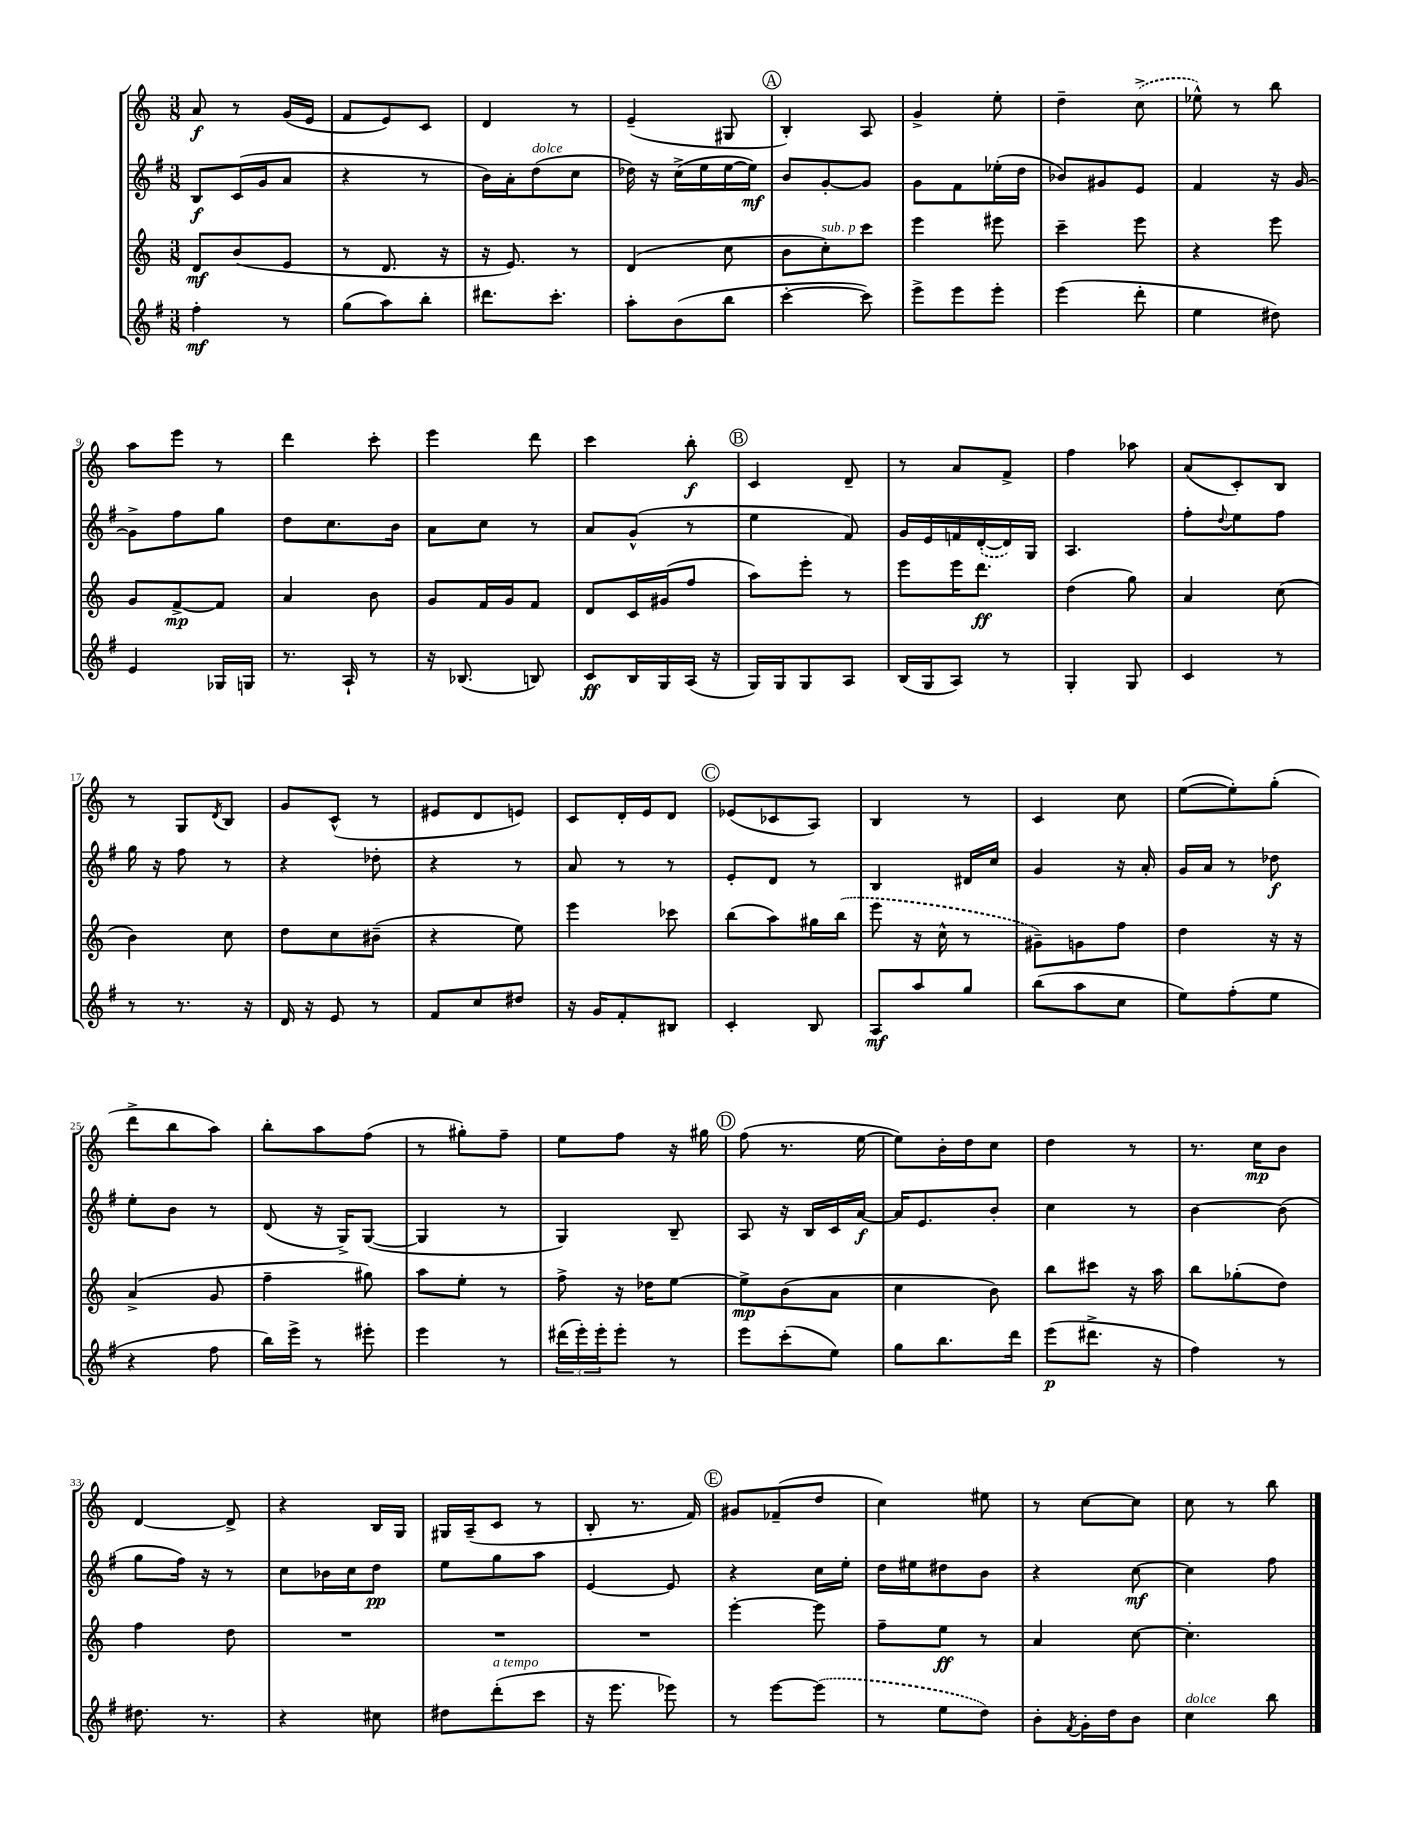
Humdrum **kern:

**kern	**dynam	**kern	**dynam	**kern	**dynam	**kern	**dynam
*part4	*part4	*part3	*part3	*part2	*part2	*part1	*part1
*staff4	*staff4	*staff3	*staff3	*staff2	*staff2	*staff1	*staff1
*clefG2	*	*clefG2	*	*clefG2	*	*clefG2	*
*k[f#]	*	*k[]	*	*k[f#]	*	*k[]	*
*M3/8	*	*M3/8	*	*M3/8	*	*M3/8	*
=1	=1	=1	=1	=1	=1	=1	=1
4ff#'\	mf	8d/L	mf	8B/L	f	8a/	f
.	.	(8b/	.	(16c/L	.	8r	.
.	.	.	.	16g/J	.	.	.
8r	.	8e/J	.	8a/J	.	(16g/LL	.
.	.	.	.	.	.	16e/JJ	.
=2	=2	=2	=2	=2	=2	=2	=2
(8gg\L	.	8r	.	4r	.	8f/L	.
8aa\)	.	8.d/	.	.	.	8e/)	.
8bb'\J	.	.	.	8r	.	8c/J	.
.	.	16r	.	.	.	.	.
=3	=3	=3	=3	=3	=3	=3	=3
8.ddd#X\L	.	16r	.	16b\LL)	.	4d/	.
.	.	8.e/)	.	16a'\J	.	.	.
!	!	!	!	!LO:TX:a:i:t=dolce	!	!	!
.	.	.	.	(8dd\	.	.	.
8.ccc'\J	.	.	.	.	.	.	.
.	.	8r	.	8cc\J	.	8r	.
=4	=4	=4	=4	=4	=4	=4	=4
8aa'\L	.	(4d/	.	16dd-X\)	.	(4e~/	.
.	.	.	.	16r	.	.	.
(8b\	.	.	.	(16cc^\LL	.	.	.
.	.	.	.	16ee\	.	.	.
8bb\J	.	8cc\	.	[16ee\	.	8G#X/	.
.	.	.	.	16ee\JJ])	mf	.	.
!!LO:REH:place=s1:t=A
=5	=5	=5	=5	=5	=5	=5	=5
[4ccc'\	.	8b\L	.	8b/L	.	4B'/)	.
!	!	!LO:TX:a:i:t=sub. p	!	!	!	!	!
.	.	8cc'\)	.	[8g'/	.	.	.
8ccc\])	.	8ccc\J	.	8g/J]	.	8A/	.
=6	=6	=6	=6	=6	=6	=6	=6
8eee^\L	.	4eee\	.	8g\L	.	4g^/	.
8eee\	.	.	.	8f#\	.	.	.
8eee'\J	.	8eee#X\	.	(16ee-X'\L	.	8ee'\	.
.	.	.	.	16dd\JJ	.	.	.
=7	=7	=7	=7	=7	=7	=7	=7
(4eee\	.	4ccc~\	.	8b-X/L)	.	4dd~\	.
.	.	.	.	8g#X/	.	.	.
8ddd'\	.	8eee\	.	8e/J	.	(8cc^\	.
=8	=8	=8	=8	=8	=8	=8	=8
4ee\	.	4r	.	4f#/	.	8ee-X^^\)	.
.	.	.	.	.	.	8r	.
8dd#X\)	.	8eee\	.	16r	.	8bb\	.
.	.	.	.	[16g/	.	.	.
!!LO:LB:g=z
=9	=9	=9	=9	=9	=9	=9	=9
4e/	.	8g/L	.	8g^\L]	.	8aa\L	.
.	.	[8f^/	mp	8ff#\	.	8eee\J	.
16G-X/LL	.	8f/J]	.	8gg\J	.	8r	.
16Gn/JJ	.	.	.	.	.	.	.
=10	=10	=10	=10	=10	=10	=10	=10
8.r	.	4a/	.	8dd\L	.	4ddd\	.
.	.	.	.	8.cc\	.	.	.
16A`/	.	.	.	.	.	.	.
8r	.	8b\	.	.	.	8ccc'\	.
.	.	.	.	16b\Jk	.	.	.
=11	=11	=11	=11	=11	=11	=11	=11
16r	.	8g/L	.	8a\L	.	4eee\	.
(8.B-X/	.	.	.	.	.	.	.
.	.	16f/L	.	8cc\J	.	.	.
.	.	16g/J	.	.	.	.	.
8Bn/)	.	8f/J	.	8r	.	8ddd\	.
=12	=12	=12	=12	=12	=12	=12	=12
8c/L	ff	8d/L	.	8a/L	.	4ccc\	.
16B/L	.	16c/L	.	(8g^^/J	.	.	.
16G/	.	(16g#X/J	.	.	.	.	.
(16A/JJ	.	8ff/J	.	8r	.	8bb'\	f
16r	.	.	.	.	.	.	.
!!LO:REH:place=s1:t=B
=13	=13	=13	=13	=13	=13	=13	=13
16G/LL)	.	8aa\L)	.	4ee\	.	4c/	.
16G/J	.	.	.	.	.	.	.
8G/	.	8eee'\J	.	.	.	.	.
8A/J	.	8r	.	8f#/)	.	8d~/	.
=14	=14	=14	=14	=14	=14	=14	=14
(16B/LL	.	8eee\L	.	16g/LL	.	8r	.
16G/J	.	.	.	16e/	.	.	.
8A/J)	.	16eee\K	.	16fn/	.	8a/L	.
.	.	8.ddd\J	ff	([16d'/	.	.	.
8r	.	.	.	16d/])	.	8f^/J	.
.	.	.	.	16G/JJ	.	.	.
=15	=15	=15	=15	=15	=15	=15	=15
4G'/	.	(4dd\	.	4.A/	.	4ff\	.
8G/	.	8gg\)	.	.	.	8aa-X\	.
=16	=16	=16	=16	=16	=16	=16	=16
4c/	.	4a/	.	8ff#'\L	.	(8a/L	.
.	.	.	.	8qqdd/	.	.	.
.	.	.	.	8ee\	.	8c'/)	.
8r	.	(8cc\	.	8ff#\J	.	8B/J	.
!!LO:LB:g=z
=17	=17	=17	=17	=17	=17	=17	=17
8r	.	4b\)	.	16gg\	.	8r	.
.	.	.	.	16r	.	.	.
8.r	.	.	.	8ff#\	.	8G/L	.
.	.	.	.	.	.	8qd/	.
.	.	8cc\	.	8r	.	8B/J	.
16r	.	.	.	.	.	.	.
=18	=18	=18	=18	=18	=18	=18	=18
16d/	.	8dd\L	.	4r	.	8g/L	.
16r	.	.	.	.	.	.	.
8e/	.	8cc\	.	.	.	(8c^^/J	.
8r	.	(8b#X~\J	.	8dd-X'\	.	8r	.
=19	=19	=19	=19	=19	=19	=19	=19
8f#/L	.	4r	.	4r	.	8e#X/L	.
8cc/	.	.	.	.	.	8d/	.
8dd#X/J	.	8ee\)	.	8r	.	8en/J)	.
=20	=20	=20	=20	=20	=20	=20	=20
16r	.	4eee\	.	8a/	.	8c/L	.
16g/KL	.	.	.	.	.	.	.
8f#'/	.	.	.	8r	.	16d'/L	.
.	.	.	.	.	.	16e/J	.
8B#X/J	.	8ccc-X\	.	8r	.	8d/J	.
!!LO:REH:place=s1:t=C
=21	=21	=21	=21	=21	=21	=21	=21
4c'/	.	(8bb\L	.	8e'/L	.	(8e-X/L	.
.	.	8aa\)	.	8d/J	.	8c-X/	.
8B/	.	16gg#X\L	.	8r	.	8A/J)	.
.	.	(16bb\JJ	.	.	.	.	.
=22	=22	=22	=22	=22	=22	=22	=22
8A/L	mf	8eee\	.	4B/	.	4B/	.
8aa/	.	16r	.	.	.	.	.
.	.	16cc^^\	.	.	.	.	.
8gg/J	.	8r	.	16d#X/LL	.	8r	.
.	.	.	.	16cc/JJ	.	.	.
=23	=23	=23	=23	=23	=23	=23	=23
(8bb\L	.	8g#X~\L)	.	4g/	.	4c/	.
8aa\	.	8gn\	.	.	.	.	.
8cc\J	.	8ff\J	.	16r	.	8cc\	.
.	.	.	.	16a'/	.	.	.
=24	=24	=24	=24	=24	=24	=24	=24
8ee\L)	.	4dd\	.	16g/LL	.	([8ee\L	.
.	.	.	.	16a/JJ	.	.	.
(8ff#'\	.	.	.	8r	.	8ee'\])	.
8ee\J	.	16r	.	8dd-X\	f	(8gg'\J	.
.	.	16r	.	.	.	.	.
!!LO:LB:g=z
=25	=25	=25	=25	=25	=25	=25	=25
4r	.	(4a^/	.	8ee'\L	.	8ddd^\L	.
.	.	.	.	8b\J	.	8bb\	.
8ff#\	.	8g/	.	8r	.	8aa\J)	.
=26	=26	=26	=26	=26	=26	=26	=26
16bb\LL)	.	4ff~\	.	(8d/	.	8bb'\L	.
16eee^\JJ	.	.	.	.	.	.	.
8r	.	.	.	16r	.	8aa\	.
.	.	.	.	16G^/KL)	.	.	.
8eee#X'\	.	8gg#X\)	.	([8G/J	.	(8ff\J	.
=27	=27	=27	=27	=27	=27	=27	=27
4eee\	.	8aa\L	.	4G/]	.	8r	.
.	.	8ee'\J	.	.	.	8gg#X'\L)	.
8r	.	8r	.	8r	.	8ff~\J	.
=28	=28	=28	=28	=28	=28	=28	=28
(24ddd#X\LL	.	8ff^\	.	4G/)	.	8ee\L	.
24eee'\)	.	.	.	.	.	.	.
24eee'\J	.	.	.	.	.	.	.
8eee'\J	.	16r	.	.	.	8ff\J	.
.	.	16dd-X\KL	.	.	.	.	.
8r	.	[8ee\J	.	8B~/	.	16r	.
.	.	.	.	.	.	16gg#X\	.
!!LO:REH:place=s1:t=D
=29	=29	=29	=29	=29	=29	=29	=29
8eee\L	.	8ee^\L]	mp	8A/	.	(8ff\	.
(8ccc'\	.	(8b\	.	16r	.	8.r	.
.	.	.	.	16B/LL	.	.	.
8ee\J)	.	8a\J	.	16c/	.	.	.
.	.	.	.	[16a/JJ	f	[16ee\	.
=30	=30	=30	=30	=30	=30	=30	=30
8gg\L	.	4cc\	.	16a/KL]	.	8ee\L])	.
.	.	.	.	8.e/	.	.	.
8.bb\	.	.	.	.	.	16b'\L	.
.	.	.	.	.	.	16dd\J	.
.	.	8b\)	.	8b'/J	.	8cc\J	.
16ddd\Jk	.	.	.	.	.	.	.
=31	=31	=31	=31	=31	=31	=31	=31
(8eee\L	p	8bb\L	.	4cc\	.	4dd\	.
8.ddd#X^\J	.	8ccc#X\J	.	.	.	.	.
.	.	16r	.	8r	.	8r	.
16r	.	16aa\	.	.	.	.	.
=32	=32	=32	=32	=32	=32	=32	=32
4ff#\)	.	8bb\L	.	[4b\	.	8.r	.
.	.	(8gg-X'\	.	.	.	.	.
.	.	.	.	.	.	16cc\KL	mp
8r	.	8dd\J)	.	(8b\]	.	8b\J	.
!!LO:LB:g=z
=33	=33	=33	=33	=33	=33	=33	=33
8.dd#X\	.	4ff\	.	8gg\L	.	[4d/	.
.	.	.	.	16ff#\Jk)	.	.	.
8.r	.	.	.	16r	.	.	.
.	.	8dd\	.	8r	.	8d^/]	.
=34	=34	=34	=34	=34	=34	=34	=34
4r	.	4.r	.	8cc\L	.	4r	.
.	.	.	.	16b-X\L	.	.	.
.	.	.	.	16cc\J	.	.	.
8cc#X\	.	.	.	8dd\J	pp	16B/LL	.
.	.	.	.	.	.	16G/JJ	.
=35	=35	=35	=35	=35	=35	=35	=35
8dd#X\L	.	4.r	.	8ee\L	.	16G#X/LL	.
.	.	.	.	.	.	(16A~/J	.
!LO:TX:a:i:t=a tempo	!	!	!	!	!	!	!
(8ddd'\	.	.	.	8gg\	.	8c/J	.
8ccc\J	.	.	.	8aa\J	.	8r	.
=36	=36	=36	=36	=36	=36	=36	=36
16r	.	4.r	.	[4e/	.	8B'/	.
8.eee\	.	.	.	.	.	.	.
.	.	.	.	.	.	8.r	.
8eee-X\)	.	.	.	8e/]	.	.	.
.	.	.	.	.	.	16f/)	.
!!LO:REH:place=s1:t=E
=37	=37	=37	=37	=37	=37	=37	=37
8r	.	[4eee'\	.	4r	.	8g#X/L	.
[8eee\L	.	.	.	.	.	(8f-X~/	.
(8eee\J]	.	8eee\]	.	16cc\LL	.	8dd/J	.
.	.	.	.	16ee'\JJ	.	.	.
=38	=38	=38	=38	=38	=38	=38	=38
8r	.	8ff~\L	.	16dd\LL	.	4cc\)	.
.	.	.	.	16ee#X\J	.	.	.
8ee\L	.	8ee\J	ff	8dd#X\	.	.	.
8dd\J)	.	8r	.	8b\J	.	8ee#X\	.
=39	=39	=39	=39	=39	=39	=39	=39
8b'\L	.	4a/	.	4r	.	8r	.
8qf#/	.	.	.	.	.	.	.
16g'\L	.	.	.	.	.	[8cc\L	.
16dd\J	.	.	.	.	.	.	.
8b\J	.	[8cc\	.	[8cc\	mf	8cc\J]	.
=40	=40	=40	=40	=40	=40	=40	=40
!LO:TX:a:i:t=dolce	!	!	!	!	!	!	!
4cc\	.	4.cc'\]	.	4cc\]	.	8cc\	.
.	.	.	.	.	.	8r	.
8bb\	.	.	.	8ff#\	.	8bb\	.
==	==	==	==	==	==	==	==
*-	*-	*-	*-	*-	*-	*-	*-
